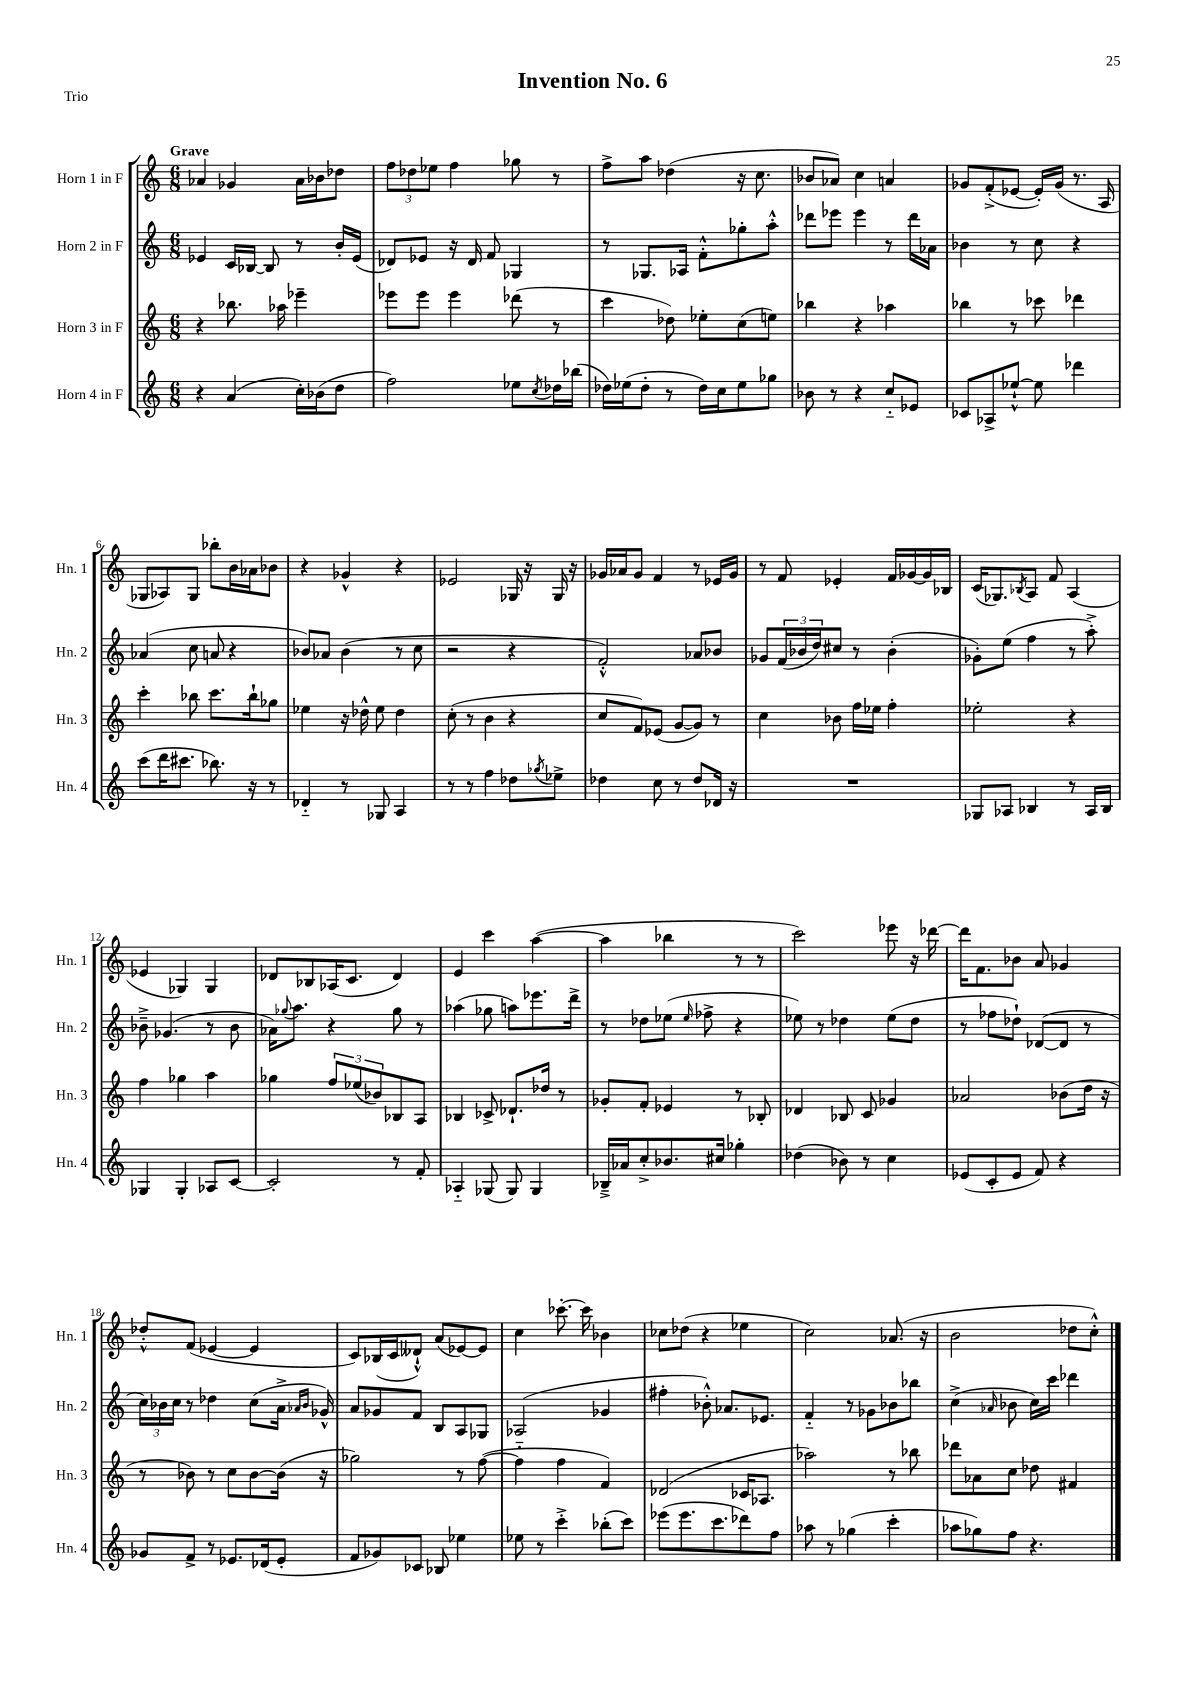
\header { title = "Invention No. 6" piece = "Trio" }
<<
\new StaffGroup <<
\new Staff = "s0" \with { instrumentName = "Horn 1 in F" shortInstrumentName = "Hn. 1" } {
    \clef treble \key c \major \numericTimeSignature \time 6/8 \tempo "Grave"
    aes'4 ges'4 aes'16 bes'16 des''8 |
    \tuplet 3/2 { f''8 des''8 ees''8 } f''4 ges''8 r8 |
    f''8-> a''8 des''4( r16 c''8. |
    bes'8 aes'8) c''4 a'4 |
    ges'8 f'8-.->( ees'8~ ees'16-.) ges'16( r8. a16 |
    ges8 aes8) ges8 bes''8-. b'16 aes'16 bes'8 |
    r4 ges'4-^ r4 |
    ees'2 ges16 r16 ges16 r16 |
    ges'16 aes'16 ges'8 f'4 r8 ees'16 ges'16 |
    r8 f'8 ees'4-. f'16 ges'16~ ges'16 bes16 |
    c'16( ges8.) \acciaccatura { bes8 } a8 f'8 a4( |
    ees'4 ges4) ges4 |
    des'8 bes8 aes16( c'8. des'4) |
    e'4 c'''4 a''4~( |
    a''4 bes''4 r8 r8 |
    c'''2) ees'''8 r16 des'''16~ |
    des'''16 f'8. bes'8 a'8 ges'4 |
    des''8-.-^ f'8( ees'4~ ees'4 |
    c'8) bes16( c'16 deses'8-!-^) a'8( ees'8~) ees'8 |
    c''4 ces'''8.~-. ces'''16 bes'4 |
    ces''8 des''8( r4 ees''4 |
    c''2) aes'8.( r16 |
    b'2 des''8 c''8-.-^) \bar "|." |
}
\new Staff = "s1" \with { instrumentName = "Horn 2 in F" shortInstrumentName = "Hn. 2" } {
    \clef treble \key c \major \numericTimeSignature \time 6/8
    ees'4 c'16 bes16~ bes8 r8 b'16-. ees'16( |
    des'8) ees'8 r16 des'16 f'8 ges4 |
    r8 ges8. aes16 f'8-.-^ ges''8-. a''8-.-^ |
    des'''8 ees'''8 ees'''4 r8 des'''16 aes'16 |
    bes'4 r8 c''8 r4 |
    aes'4( c''8 a'8 r4 |
    bes'8) aes'8 bes'4( r8 c''8 |
    r2 r4 |
    f'2-.-^) aes'8 bes'8 |
    ges'8 \tuplet 3/2 { f'16( bes'16 d''16) } cis''8 r8 bes'4-.( |
    ges'8-.) e''8( f''4 r8 a''8-.->) |
    bes'8---> ges'4.( r8 bes'8 |
    aes'16) \appoggiatura { ges''8 } a''8. r4 ges''8 r8 |
    aes''4( ges''8 a''8) ees'''8. d'''16-> |
    r8 des''8 ees''8( \grace { ees''16 } fes''8-> r4 |
    ees''8) r8 des''4 ees''8( des''8 |
    r8 fes''8 des''8-!) des'8~( des'8 r8 |
    \tuplet 3/2 { c''16) bes'16 c''16 } r8 des''4 c''8( a'16-> \grace { aes'16 bes'16 } ges'16-^) |
    a'8 ges'8 f'8 b8 a8 ges8 |
    aes2( ges'4 |
    fis''4-. bes'8-.-^) aes'8. ees'8. |
    f'4-_ r8 ges'8 bes'8 bes''8 |
    c''4->( \grace { aes'16 } bes'8 c''16) c'''16 des'''4 \bar "|." |
}
\new Staff = "s2" \with { instrumentName = "Horn 3 in F" shortInstrumentName = "Hn. 3" } {
    \clef treble \key c \major \numericTimeSignature \time 6/8
    r4 bes''8. aes''16 ees'''4-- |
    ees'''8 ees'''8 ees'''4 des'''8( r8 |
    c'''4 des''8) ees''8-. c''8( e''8) |
    bes''4 r4 aes''4 |
    bes''4 r8 ces'''8 des'''4 |
    c'''4-. bes''8 c'''8. bes''16-! ges''8 |
    ees''4 r16 des''16-^ ees''8 des''4 |
    c''8-.( r8 b'4 r4 |
    c''8 f'8) ees'8( g'8~ g'8) r8 |
    c''4 bes'8 f''16 ees''16 f''4-. |
    ees''2-. r4 |
    f''4 ges''4 a''4 |
    ges''4 \tuplet 3/2 { f''8 ees''8( bes'8) } bes8 a8 |
    bes4 ces'8-> des'8.-! des''16 r8 |
    ges'8-. f'8-. ees'4 r8 bes8-. |
    des'4 bes8 c'8 ges'4 |
    aes'2 bes'8( d''16 r16 |
    r8 bes'8) r8 c''8 bes'8~ bes'16( r16 |
    ges''2) r8 f''8~( |
    f''4-_ f''4 f'4) |
    des'2( ces'16 aes8. |
    aes''2) r8 bes''8 |
    des'''8 aes'8 c''8 des''8 fis'4 \bar "|." |
}
\new Staff = "s3" \with { instrumentName = "Horn 4 in F" shortInstrumentName = "Hn. 4" } {
    \clef treble \key c \major \numericTimeSignature \time 6/8
    r4 a'4( c''16-.) bes'16( d''8 |
    f''2) ees''8 \acciaccatura { c''8 } des''16 bes''16( |
    des''16) ees''16( des''8-. r8 des''16) c''16 ees''8 ges''8 |
    bes'8 r8 r4 c''8-_ ees'8 |
    ces'8 aes8-> ees''8~-!-^ ees''8 des'''4 |
    c'''8( d'''16 cis'''8. bes''8.) r16 r8 |
    des'4-_ r8 ges8 a4 |
    r8 r8 f''4 des''8 \acciaccatura { ges''8 } ees''8-> |
    des''4 c''8 r8 des''8 des'16 r16 |
    R2. |
    ges8 aes8 bes4 r8 aes16 bes16 |
    ges4 ges4-. aes8 c'8~ |
    c'2-. r8 f'8-. |
    aes4-_ ges8( ges8) ges4 |
    bes16---> aes'16 c''8-.-> bes'8. cis''16 ges''4-. |
    des''4( bes'8) r8 c''4 |
    ees'8( c'8-. ees'8 f'8) r4 |
    ges'8 f'8-> r8 ees'8. des'16( ees'8-. |
    f'8 ges'8) ces'8 bes8 ees''4 |
    ees''8 r8 c'''4-.-> bes''8-.( c'''8) |
    ees'''8( ees'''8. c'''8. des'''8) f''8 |
    aes''8 r8 ges''4( c'''4-. |
    aes''8 ges''8) f''8 r4. \bar "|." |
}
>>
>>
